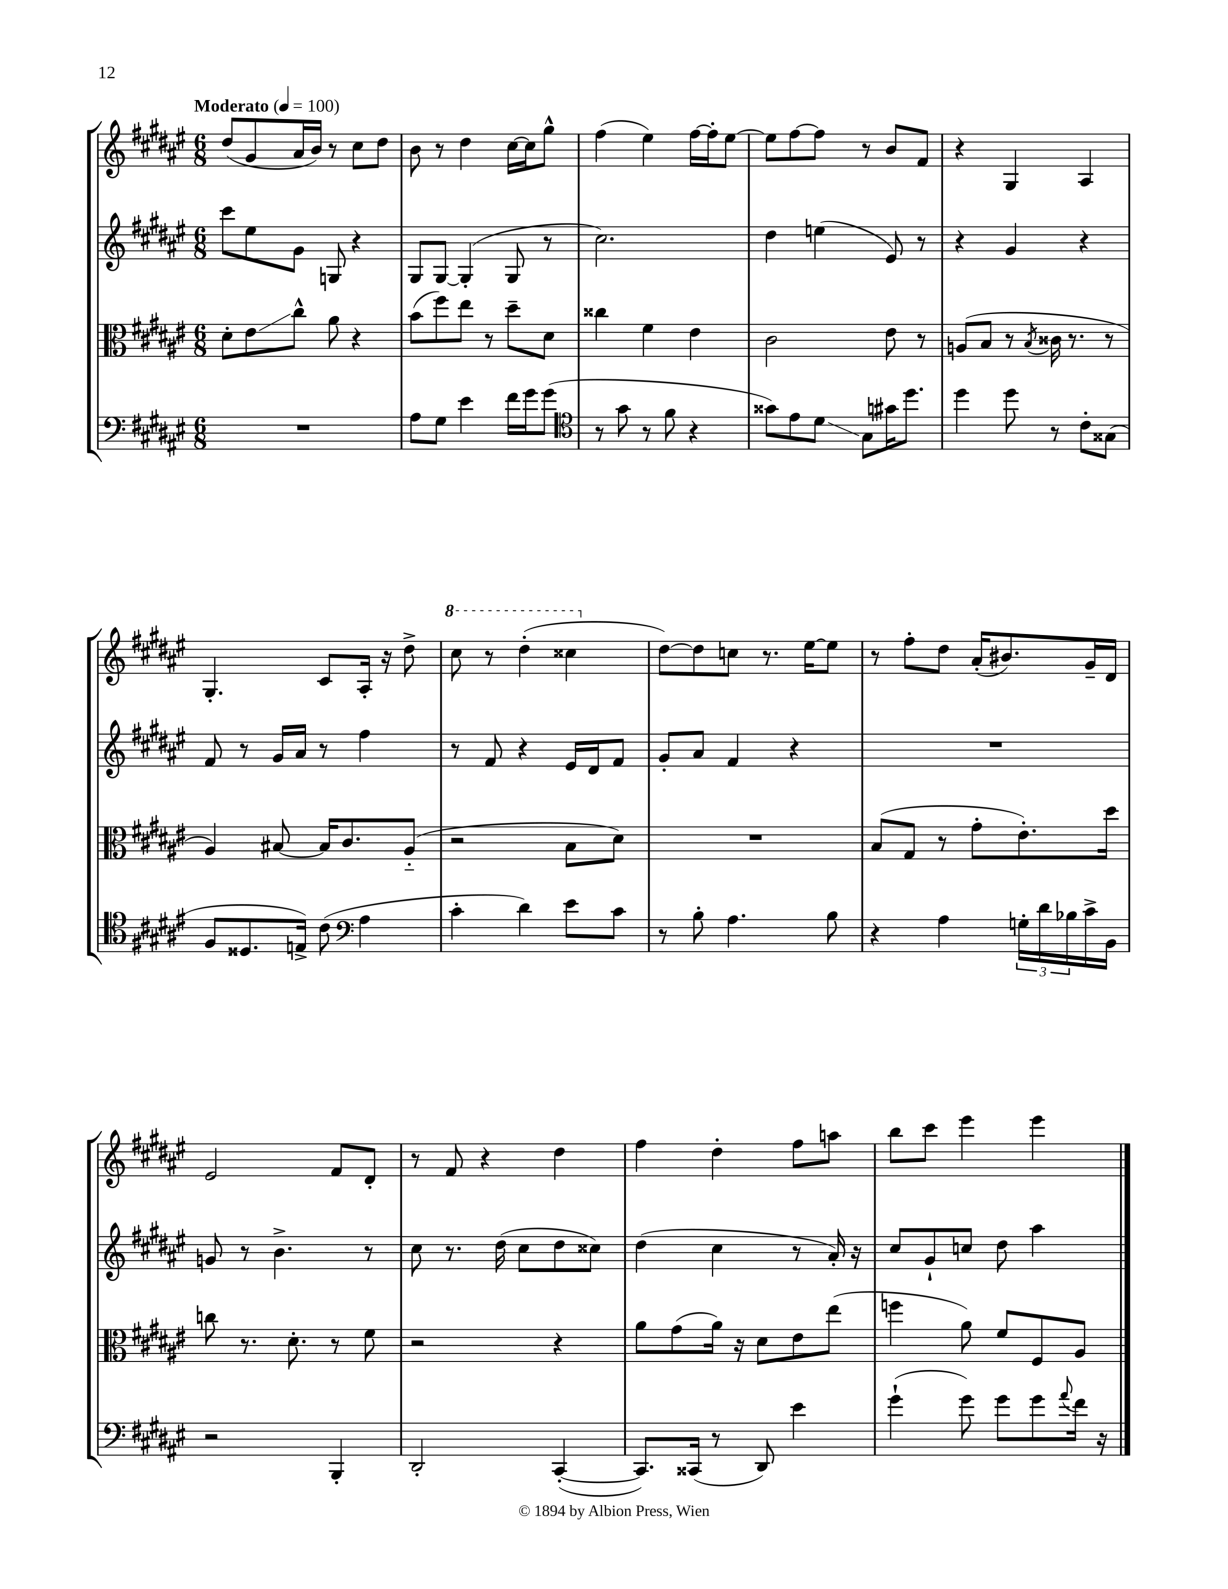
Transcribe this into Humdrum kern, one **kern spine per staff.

**kern	**kern	**kern	**kern
*staff4	*staff3	*staff2	*staff1
*clefF4	*clefC3	*clefG2	*clefG2
*k[f#c#g#d#a#e#]	*k[f#c#g#d#a#e#]	*k[f#c#g#d#a#e#]	*k[f#c#g#d#a#e#]
*M6/8	*M6/8	*M6/8	*M6/8
*MM100	*MM100	*MM100	*MM100
2.r	8d#'	8ccc#	(8dd#
.	8e#	8ee#	8g#
.	8cc#^^	8g#	16a#
.	.	.	16b)
.	8a#	8G	8r
.	4r	4r	8cc#
.	.	.	8dd#
=	=	=	=
8A#	(8b	8G#	8b
8G#	8ff#)	[8G#	8r
4e#	8ee#	(4G#']	4dd#
.	8r	.	.
16f#	8dd#~	8G#	[16cc#
16g#	.	.	16cc#]
(8g#	8d#	8r	8gg#^^
=	=	=	=
*clefC4	*	*	*
8r	4cc##	2.cc#)	(4ff#
8g#	.	.	.
8r	4f#	.	4ee#)
8f#	.	.	.
4r	4e#	.	[16ff#
.	.	.	16ff#']
.	.	.	[8ee#
=	=	=	=
8g##)	2c#	4dd#	8ee#]
8e#	.	.	[8ff#
8d#	.	(4ee	8ff#]
8G#	.	.	8r
16g#	8e#	8e#)	8b
8.dd#	.	.	.
.	8r	8r	8f#
=	=	=	=
4dd#	(8A	4r	4r
.	8B	.	.
8dd#	8r	4g#	4G#
.	8qB	.	.
8r	16c##	.	.
.	8.r	.	.
8c#'	.	4r	4A#
(8G##	8r	.	.
=	=	=	=
8F#	4A#)	8f#	4.G#'
8.D##	.	8r	.
.	[8B#	16g#	.
16E^)	.	16a#	.
(8c#	16B#]	8r	8c#
.	8.c#	.	.
*clefF4	*	*	*
4A#	.	4ff#	16A#'
.	.	.	16r
.	(8A#'~	.	8dd#^
=	=	=	=
4c#'	2r	8r	8ccc#
.	.	8f#	8r
4d#)	.	4r	(4ddd#'
8e#	8B	16e#	4ccc##
.	.	16d#	.
8c#	8d#)	8f#	.
=	=	=	=
8r	2.r	8g#'	[8dd#)
8B'	.	8a#	8dd#]
4.A#	.	4f#	8cc
.	.	.	8.r
.	.	4r	.
.	.	.	[16ee#
8B	.	.	8ee#]
=	=	=	=
4r	(8B	2.r	8r
.	8G#	.	8ff#'
4A#	8r	.	8dd#
.	8g#'	.	(16a#'
.	.	.	8.b#)
24G'	8.e#')	.	.
24d#	.	.	.
24B-	.	.	.
16c#^	.	.	16g#~
16BB	16dd#	.	16d#
=	=	=	=
2r	8cc	8g	2e#
.	8.r	8r	.
.	.	4.b^	.
.	8.d#'	.	.
4BBB'	8r	.	8f#
.	8f#	8r	8d#'
=	=	=	=
2DD#'	2r	8cc#	8r
.	.	8.r	8f#
.	.	.	4r
.	.	(16dd#	.
.	.	8cc#	.
([4CC#'	4r	8dd#	4dd#
.	.	8cc##)	.
=	=	=	=
8.CC#])	8a#	(4dd#	4ff#
.	(8g#	.	.
(16CC##	.	.	.
8r	16a#)	4cc#	4dd#'
.	16r	.	.
8DD#)	8d#	.	.
4e#	8e#	8r	8ff#
.	(8ee#	16a#')	8aa
.	.	16r	.
=	=	=	=
(4g#`	4ff	8cc#	8bb
.	.	8g#`	8ccc#
8g#)	8a#)	8cc	4eee#
8g#	8f#	8dd#	.
8g#	8F#	4aa#	4eee#
8qqa#	.	.	.
16f#	8A#	.	.
16r	.	.	.
==	==	==	==
*-	*-	*-	*-
